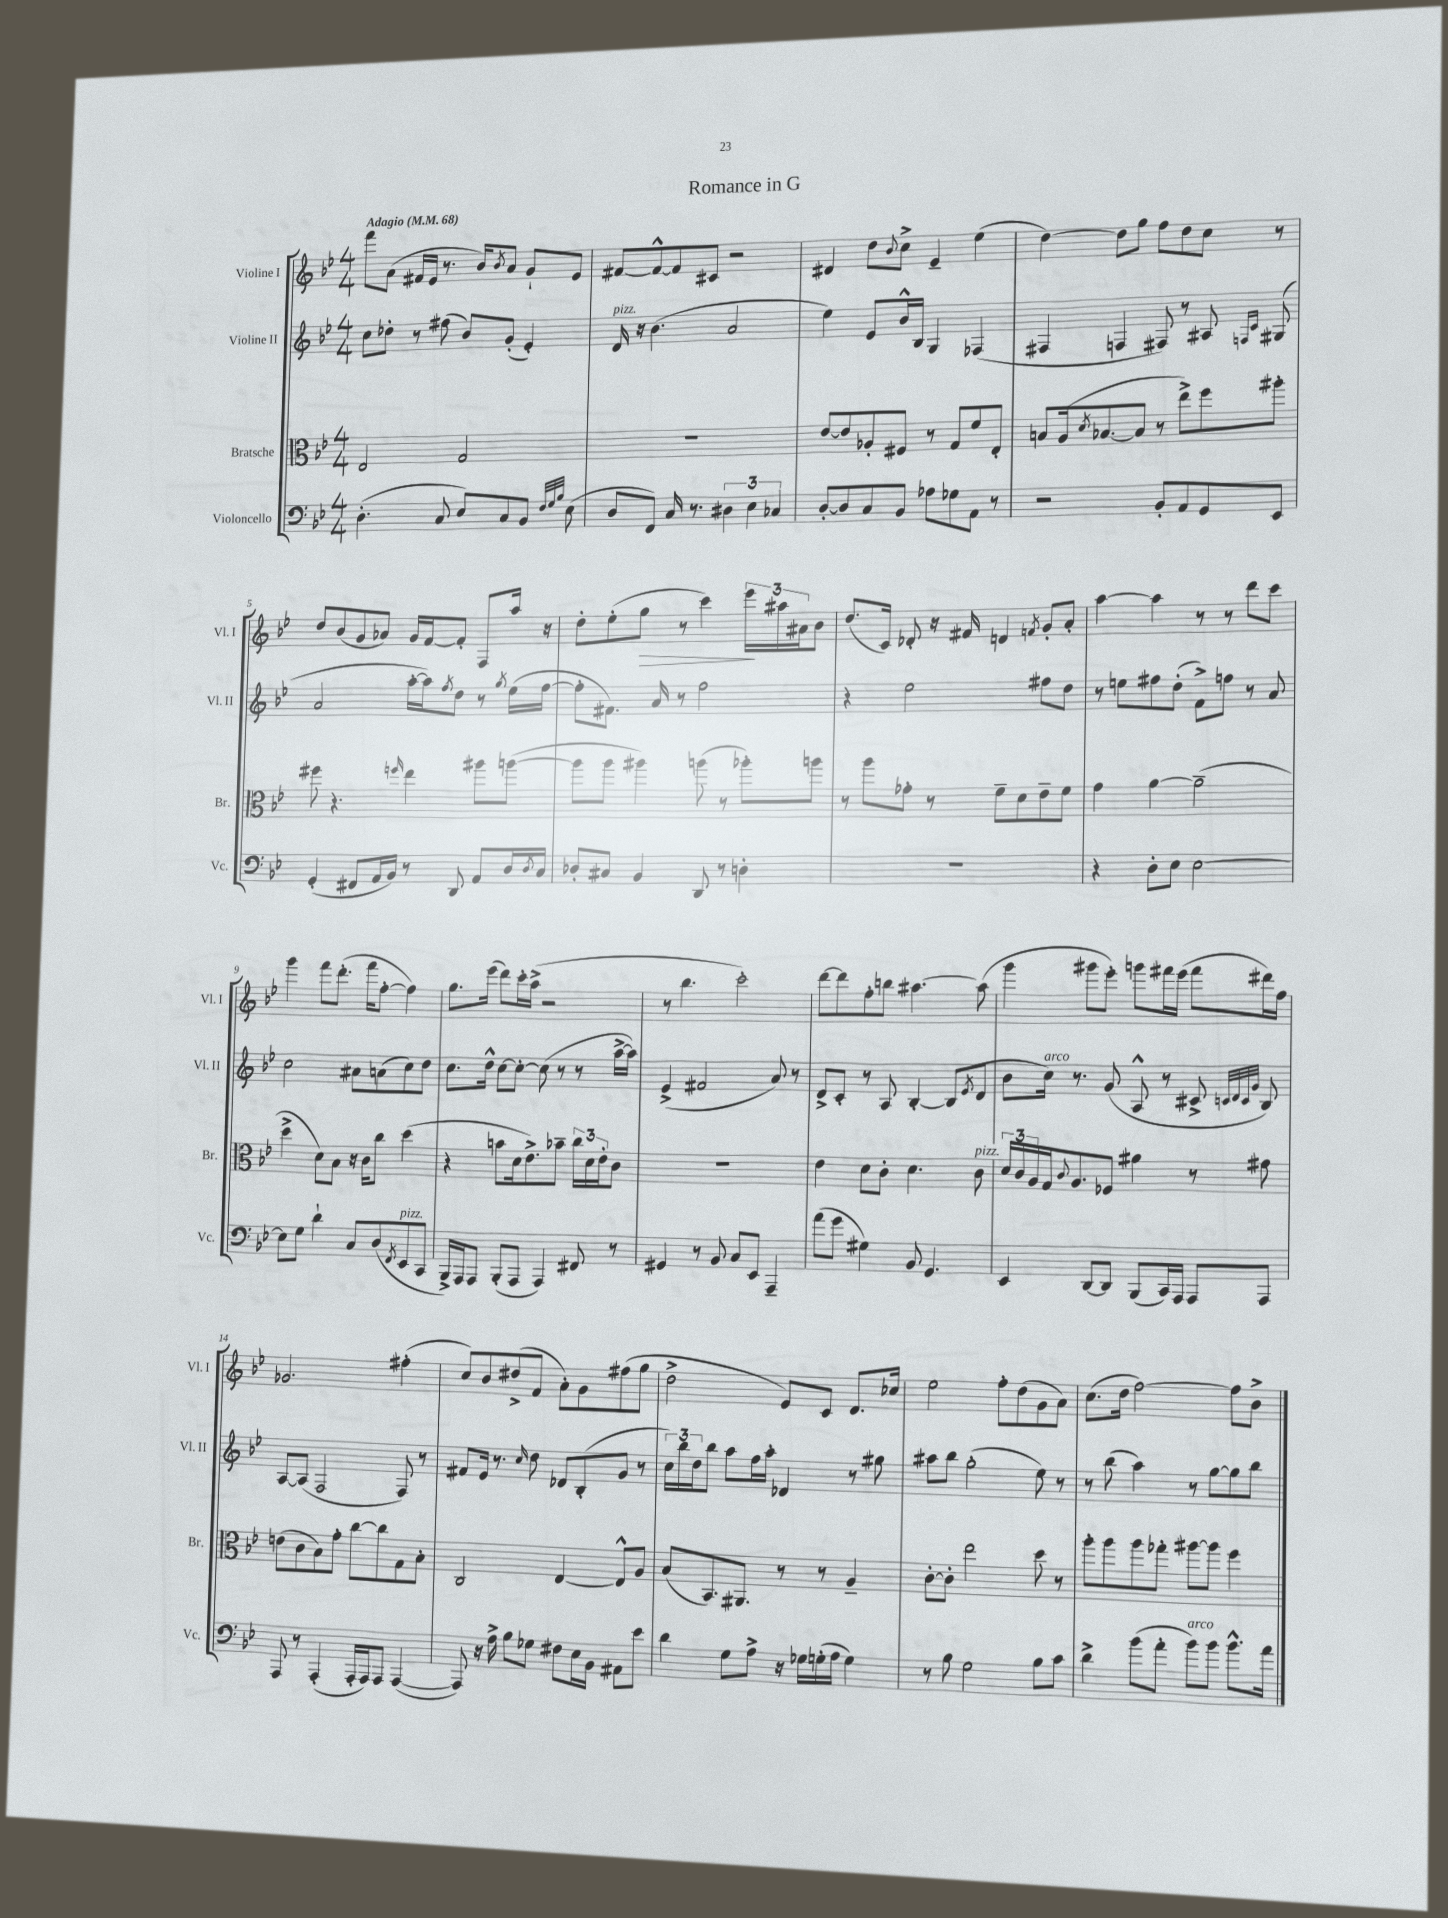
\header { title = "Romance in G" }
<<
\new StaffGroup <<
\new Staff = "s0" \with { instrumentName = "Violine I" shortInstrumentName = "Vl. I" } {
    \clef treble \key bes \major \numericTimeSignature \time 4/4 \tempo "Adagio" 4 = 68
    f'''8 a'8( fis'16 ees'16 r8. bes'16) \acciaccatura { bes'8 } a'8 g'8-! ees'8 |
    fis'8~ fis'8~-^ fis'8 cis'8 r2 |
    dis'4 d''8 \appoggiatura { bes'8 } c''8-> ees'4-- ees''4( |
    d''4~) d''8 g''8 f''8 d''8 c''8 r8 |
    d''8 bes'8( g'8 aes'8) g'16 f'16~ f'8-. f8 a''16 r16 |
    d''8-. ees''8-.( g''8\> r8 c'''4) \tuplet 3/2 { ees'''16\! ais''16 ais'16 } bes'8 |
    d''8.( c'16) des'8-. r16 fis'16 d'4 \acciaccatura { f'8 } g'8-. a'8-. |
    a''4~ a''4 r8 r8 d'''8 c'''8 |
    g'''4 f'''8 d'''8.-.( f'''16 f''8~-. f''4) |
    g''8. ees'''16( d'''8) c'''16-. a''16->( r2 |
    r8 bes''4. c'''2-.) |
    d'''8~ d'''8 f''8-. b''8 ais''4.~ ais''8( |
    g'''4 gis'''8 ees'''8-.) g'''8 fis'''16 ees'''16( fis'''8 dis'''16) f''16 |
    ges'2. fis''4-.( |
    c''8) bes'8 dis''8->( f'8 a'8-.) g'8 fis''8( g''8 |
    d''2-> ees'8) c'8 d'8. ces''16 |
    ees''2 f''8-. d''8( g'8 a'8) |
    c''8.( d''16 f''2~) f''8 bes'8-> \bar "|." |
}
\new Staff = "s1" \with { instrumentName = "Violine II" shortInstrumentName = "Vl. II" } {
    \clef treble \key bes \major \numericTimeSignature \time 4/4
    c''8 des''8-. r8 fis''8( bes'8) g'8-.( ees'4-.) |
    d'16^\markup { \italic "pizz." } r16 bes'4.( a'2 |
    ees''4) ees'8 bes'16-^ bes16 g4 fes4( |
    fis4 f4 fis8) r8 ais8 \grace { f16 c'16 } gis8( |
    a'2 a''16~-. a''16) \acciaccatura { f''8 } d''8 r8 \acciaccatura { g''8 } ees''16( f''16~ |
    f''8-. fis'8.) a'16 r8 f''2 |
    r4 ees''2 fis''8 d''8 |
    r8 e''8 fis''8 d''8-.( f'8->) f''8 r8 a'8 |
    c''2 ais'8 a'8( c''8) d''8 |
    c''8. d''16-^ c''8~ c''8~-. c''8( r8 r8 a''16~-> a''16) |
    ees'4->( fis'2 a'8) r8 |
    d'8-> c'8-. r8 a8 bes4~-. bes8( \acciaccatura { ees'8 } d'8 |
    bes'8 c''16^\markup { \italic "arco" }) r8. g'8( a8-^ r8 cis'8-> \grace { c'32 d'32 c'32 g'32 } bes8) |
    a8~ a8( f2 f8) r8 |
    fis'8 ees'16 r8. \grace { c''16 } d''8 des'8 bes8-.( g'8 r8 |
    \tuplet 3/2 { c''16) bes''16 d''16 } bes''8 a''8 f''16 a''16-. des'4 r8 gis''8 |
    ais''8 bes''8 g''2-.( ees''8) r8 |
    r8 bes''8( a''4) r8 g''8~ g''8 bes''8 \bar "|." |
}
\new Staff = "s2" \with { instrumentName = "Bratsche" shortInstrumentName = "Br." } {
    \clef alto \key bes \major \numericTimeSignature \time 4/4
    ees2 g2 |
    R1 |
    ees'8~ ees'8 aes8-. fis8 r8 g8 f'8 ees8-. |
    b8 a16( \acciaccatura { d'8 } bes8.~ bes8 r8 ees''8->) f''8 ais''8-. |
    fis''8 r4. \grace { f''16 } ees''4 ais''8 a''8~( |
    a''8 a''8 ais''4) a''8( r8 aes''8-.) a''8 |
    r8 a''8 ges'8-. r8 f'8-- d'8 ees'8-- f'8 |
    g'4 a'4~ a'2--( |
    d''4-> d'8) bes8 r16 c'16 c''8 d''4( |
    r4 b'8 d'16 ees'8.->) bes'8-- \tuplet 3/2 { c''16 d'16 ees'16-. } c'8 |
    R1 |
    ees'4 d'8 c'8-. d'4. c'8^\markup { \italic "pizz." } |
    \tuplet 3/2 { d'16 c'16 a16 } g16 \appoggiatura { c'8 } a8. fes8 ais'4 r8 gis'8 |
    e'8( c'8 bes8) g'8-. c''8~ c''8 g8 bes8-. |
    c2 ees4~ ees8-^ a8 |
    bes8( bes,8.) ais,8. r8 r8 a4-- |
    c'8~-. c'8-. ees''2 d''8 r8 |
    a''8-. a''8 a''8 ges''8-. ais''8~ ais''8 f''4 \bar "|." |
}
\new Staff = "s3" \with { instrumentName = "Violoncello" shortInstrumentName = "Vc." } {
    \clef bass \key bes \major \numericTimeSignature \time 4/4
    d4.-.( c8 ees8) c8 bes,8 \grace { f32 g32 bes32 } ees8( |
    d8 f,8) c16 r8. \tuplet 3/2 { dis4 ees4 ces4 } |
    d8~-. d8 c8 bes,8 aes8 ges8 a,8 r8 |
    r2 bes,8-. a,8 g,8 ees,8 |
    g,4-.( fis,8 a,16 bes,16) r8 d,8 a,8 d16 \acciaccatura { d8 } c16 |
    des8-. cis8 bes,4 d,8 r8 d4-. |
    R1 |
    r4 d8-. ees8 ees2~ |
    ees8 g8 d'4-! c8 d8( \acciaccatura { f,8 } ees,8^\markup { \italic "pizz." } c,8 |
    bes,,16->) a,,16 a,,8 bes,,8-.( a,,8 a,,4) fis,8 r8 |
    gis,4 r8 bes,8 c8 ees,8 a,,4-- |
    a'8( g'8 gis4) bes,8 g,4. |
    ees,4 d,8~ d,8 bes,,8( c,16) a,,16 a,,8 a,,8 |
    a,,8 r8 a,,4-.( a,,16-. a,,16) a,,8 a,,4~( |
    a,,8) r16 a16-> bes8 ges8 fis8 ees16 bes,16 ais,8 ees'8 |
    d'4 g8 a8-> r16 ges16 g16-.( a16 g4) |
    r8 bes8 g2 bes8 c'8 |
    d'4-> bes'8( a'8-. bes'8^\markup { \italic "arco" }) bes'8 bes'8.-^ a'16 \bar "|." |
}
>>
>>
